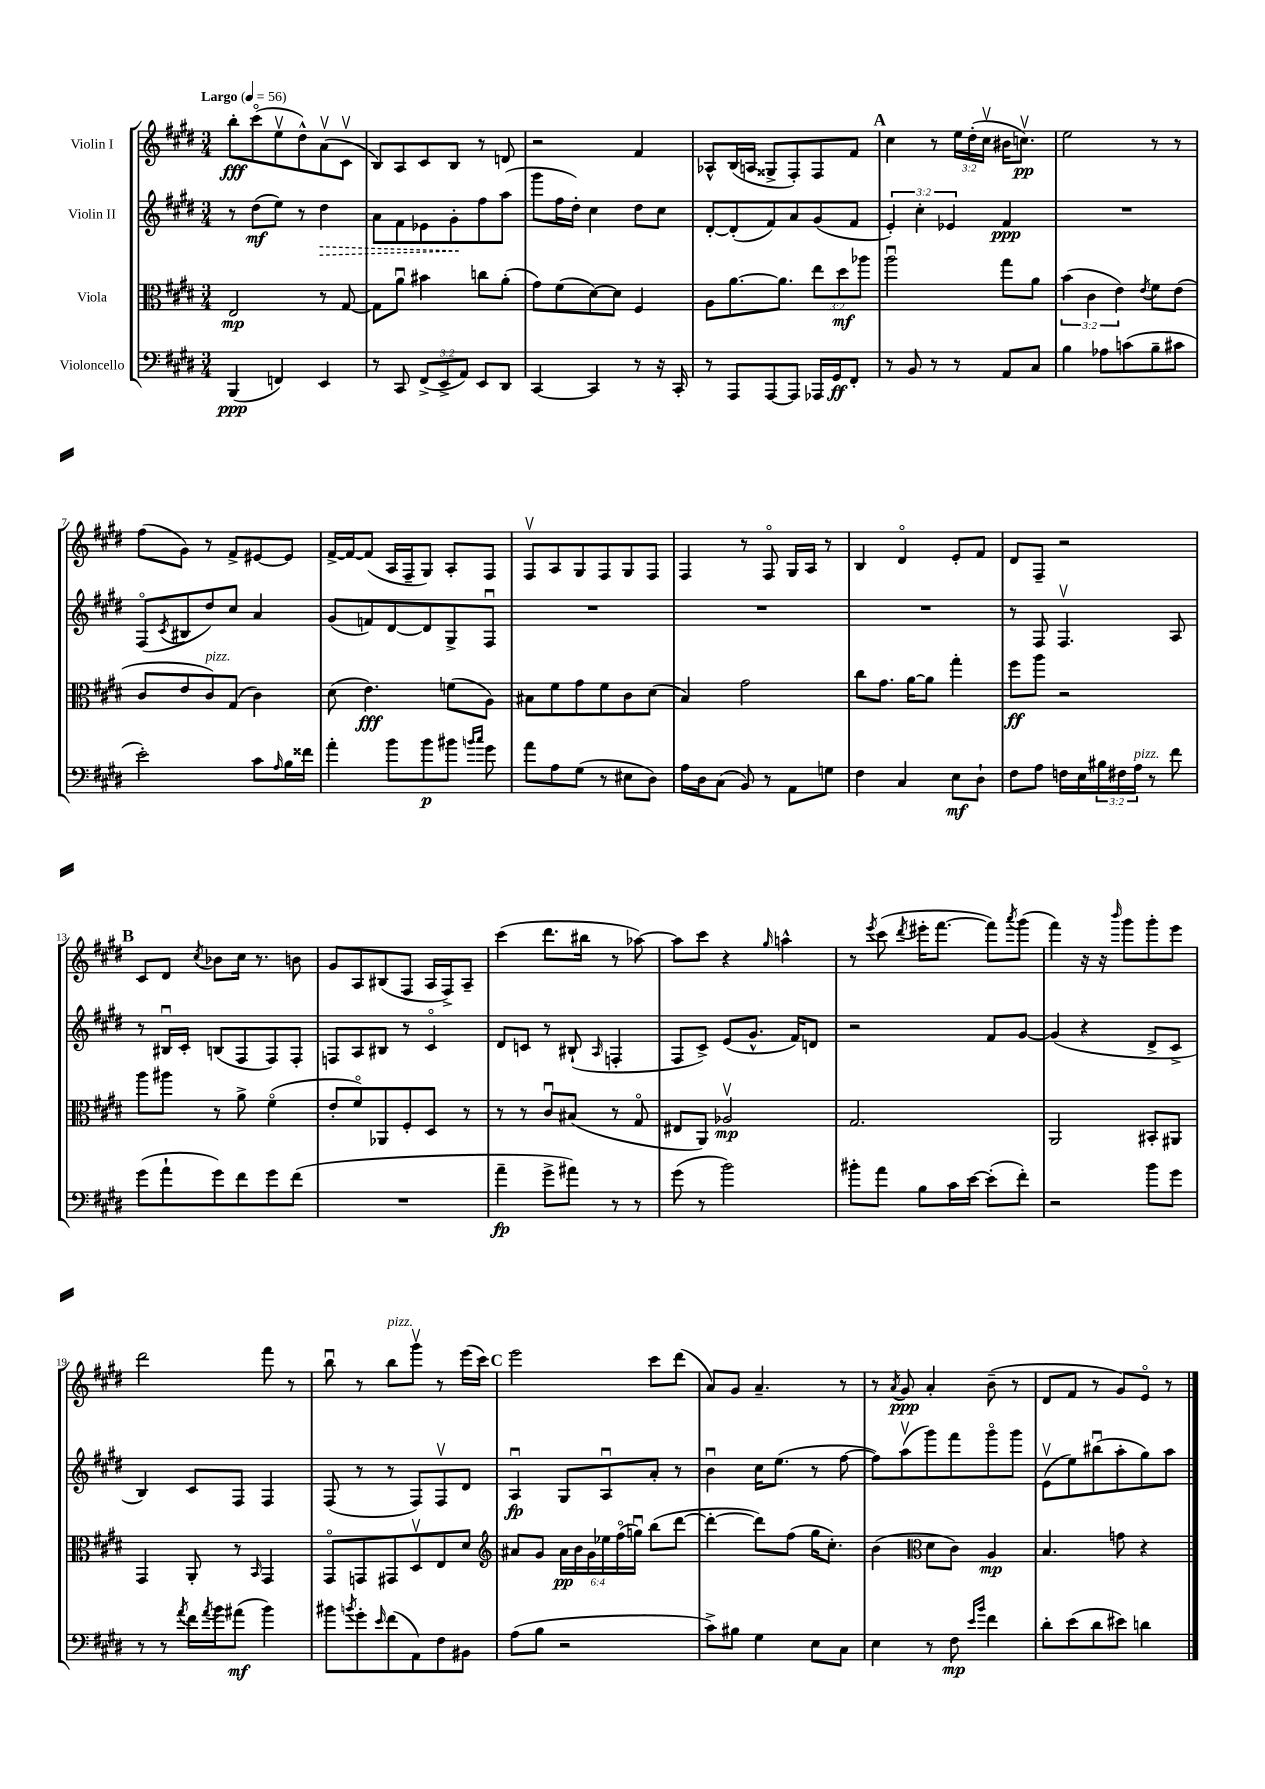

**kern	**dynam	**kern	**dynam	**kern	**dynam	**kern	**dynam
*part4	*part4	*part3	*part3	*part2	*part2	*part1	*part1
*staff4	*staff4	*staff3	*staff3	*staff2	*staff2	*staff1	*staff1
*I"Violoncello	*	*I"Viola	*	*I"Violin II	*	*I"Violin I	*
*clefF4	*	*clefC3	*	*clefG2	*	*clefG2	*
*k[f#c#g#d#]	*	*k[f#c#g#d#]	*	*k[f#c#g#d#]	*	*k[f#c#g#d#]	*
*M3/4	*	*M3/4	*	*M3/4	*	*M3/4	*
*MM56	*	*MM56	*	*MM56	*	*MM56	*
=1	=1	=1	=1	=1	=1	=1	=1
!	!	!	!	!	!	!LO:TX:a:B:t=Largo	!
(4BBB/	ppp	2E/	mp	8r	.	8bb'\L	fff
.	.	.	.	(8dd#\L	mf	(8ccc#\	.
4FFn/)	.	.	.	8ee\J)	.	8eev\	.
.	.	.	.	8r	.	8dd#^^\)	.
!	!	!	!	!	!LO:HP:b	!	!
4EE/	.	8r	.	4dd#\	>	(8av\	.
.	.	[8G#/	.	.	.	8c#v\J	.
=2	=2	=2	=2	=2	=2	=2	=2
8r	.	8G#\L]	.	8a\L	.	8B/L)	.
8CC#/	.	8au\J	.	8f#\	.	8A/	.
(12FF#^/L	.	4b#X\	.	8e-X\	.	8c#/	.
12EE^/	.	.	.	.	.	.	.
.	.	.	.	8g#'\	.	8B/J	.
12AA/J)	.	.	.	.	.	.	.
8EE/L	.	8ccn\L	.	8ff#\	]	8r	.
8DD#/J	.	(8a'\J	.	(8aa\J	.	8dn/	.
=3	=3	=3	=3	=3	=3	=3	=3
[4CC#/	.	8g#\L)	.	8ggg#\L	.	2r	.
.	.	(8f#\	.	16ff#\L	.	.	.
.	.	.	.	16dd#'\JJ)	.	.	.
4CC#/]	.	[8d#\)	.	4cc#\	.	.	.
.	.	8d#\J]	.	.	.	.	.
8r	.	4F#/	.	8dd#\L	.	4f#/	.
16r	.	.	.	8cc#\J	.	.	.
16CC#'/	.	.	.	.	.	.	.
=4	=4	=4	=4	=4	=4	=4	=4
8r	.	8A\L	.	[8d#'/L	.	8A-X^^/L	.
8AAA/L	.	[8.a\	.	(8d#'/]	.	(16B/L	.
.	.	.	.	.	.	16An/JJ	.
[8AAA/	.	.	.	8f#/)	.	8G##X^/L	.
.	.	8.a\J]	.	.	.	.	.
8AAA/J]	.	.	.	8a/	.	8F#'/)	.
16AAA-X/LL	.	12ee\L	.	(8g#/	.	8F#/	.
16GG#/J	ff	.	.	.	.	.	.
.	.	12dd#\	mf	.	.	.	.
8FF#'/J	.	.	.	8f#/J	.	8f#/J	.
.	.	12aa-X\J	.	.	.	.	.
!!LO:REH:place=s1:t=A
=5	=5	=5	=5	=5	=5	=5	=5
8r	.	2aau\	.	6e'/)	.	4cc#\	.
8BB/	.	.	.	.	.	.	.
.	.	.	.	6cc#'\	.	.	.
8r	.	.	.	.	.	8r	.
.	.	.	.	6e-X/	.	.	.
8r	.	.	.	.	.	24ee\LL	.
.	.	.	.	.	.	(24dd#'\	.
.	.	.	.	.	.	24cc#v\JJ	.
8AA/L	.	8gg#\L	.	4f#/	ppp	16b#X\KL	.
.	.	.	.	.	.	8.ccnv\J)	pp
8C#/J	.	8a\J	.	.	.	.	.
=6	=6	=6	=6	=6	=6	=6	=6
4B\	.	(6b\	.	2.r	.	2ee\	.
.	.	6c#\	.	.	.	.	.
8A-X\L	.	.	.	.	.	.	.
.	.	6e\)	.	.	.	.	.
(8cn\	.	.	.	.	.	.	.
.	.	8qe/	.	.	.	.	.
8B~\	.	8f#\L	.	.	.	8r	.
8c#X\J	.	(8e\J	.	.	.	8r	.
!!LO:LB:g=z
=7	=7	=7	=7	=7	=7	=7	=7
2e'\)	.	8c#/L	.	(8F#/L	.	(8ff#\L	.
.	.	.	.	8qc#/	.	.	.
.	.	8e/	.	8B#X/	.	8g#\J)	.
!	!	!LO:TX:a:i:t=pizz.	!	!	!	!	!
.	.	8c#/)	.	8dd#/)	.	8r	.
.	.	(8G#/J	.	8cc#/J	.	8f#^/L	.
8c#\L	.	4c#\)	.	4a/	.	[8e#X/	.
16qqA/	.	.	.	.	.	.	.
16B\L	.	.	.	.	.	8e#/J]	.
16f##X\JJ	.	.	.	.	.	.	.
=8	=8	=8	=8	=8	=8	=8	=8
4a'\	.	(8d#\	.	(8g#/L	.	[16f#^/LL	.
.	.	.	.	.	.	16f#/J_	.
.	.	4.e\)	fff	8fn/)	.	(8f#/J]	.
8b\L	.	.	.	[8d#/	.	16A/LL	.
.	.	.	.	.	.	16F#~/J	.
8b\	p	.	.	8d#/]	.	8G#/J)	.
8b#X\J	.	(8fn\L	.	8G#^/	.	8A'/L	.
16qqbn/LL	.	.	.	.	.	.	.
16qqcc#/JJ	.	.	.	.	.	.	.
8g#\	.	8A\J)	.	8F#u/J	.	8F#/J	.
=9	=9	=9	=9	=9	=9	=9	=9
8a\L	.	8B#X\L	.	2.r	.	8F#v/L	.
8A\	.	8f#\	.	.	.	8A/	.
(8G#\J	.	8g#\	.	.	.	8G#/	.
8r	.	8f#\	.	.	.	8F#/	.
8E#X\L	.	8c#\	.	.	.	8G#/	.
8D#\J)	.	(8d#\J	.	.	.	8F#/J	.
=10	=10	=10	=10	=10	=10	=10	=10
16A\LL	.	4B/)	.	2.r	.	4F#/	.
16D#\J	.	.	.	.	.	.	.
(8C#\J	.	.	.	.	.	.	.
8BB/)	.	2g#\	.	.	.	8r	.
8r	.	.	.	.	.	8F#/	.
8AA\L	.	.	.	.	.	16G#/LL	.
.	.	.	.	.	.	16A/JJ	.
8Gn\J	.	.	.	.	.	8r	.
=11	=11	=11	=11	=11	=11	=11	=11
4F#\	.	8cc#\L	.	2.r	.	4B/	.
.	.	8.g#\J	.	.	.	.	.
4C#/	.	.	.	.	.	4d#/	.
.	.	[16a\KL	.	.	.	.	.
.	.	8a\J]	.	.	.	.	.
8E\L	mf	4gg#'\	.	.	.	8e'/L	.
8D#`\J	.	.	.	.	.	8f#/J	.
=12	=12	=12	=12	=12	=12	=12	=12
8F#\L	.	8ff#\L	ff	8r	.	8d#/L	.
8A\J	.	8aa\J	.	8F#/	.	8F#~/J	.
16Fn\LL	.	2r	.	4.F#v/	.	2r	.
16E\	.	.	.	.	.	.	.
24B#X\	.	.	.	.	.	.	.
24F#X\	.	.	.	.	.	.	.
!LO:TX:a:i:t=pizz.	!	!	!	!	!	!	!
24A\JJ	.	.	.	.	.	.	.
8r	.	.	.	.	.	.	.
8f#\	.	.	.	8A/	.	.	.
!!LO:LB:g=z
!!LO:REH:place=s1:t=B
=13	=13	=13	=13	=13	=13	=13	=13
(8g#\L	.	8aa\L	.	8r	.	8c#/L	.
8a`\	.	8aa#X\J	.	16B#Xu/LL	.	8d#/J	.
.	.	.	.	16c#'/JJ	.	.	.
.	.	.	.	.	.	8qcc#/	.
8g#\)	.	8r	.	(8Bn/L	.	8b-X\L	.
8f#\	.	8a^\	.	8F#/	.	16cc#\Jk	.
.	.	.	.	.	.	8.r	.
8g#\	.	(4f#\	.	8F#/)	.	.	.
(8f#\J	.	.	.	8F#'/J	.	8bn\	.
=14	=14	=14	=14	=14	=14	=14	=14
2.r	.	8e'/L	.	8Fn/L	.	8g#/L	.
.	.	8f#/)	.	8A/	.	8A/	.
.	.	8AA-X/	.	8B#X/J	.	(8B#X/	.
.	.	8F#'/	.	8r	.	8F#/J	.
.	.	8D#/J	.	4c#/	.	16A/LL	.
.	.	.	.	.	.	16F#^/J)	.
.	.	8r	.	.	.	8A~/J	.
=15	=15	=15	=15	=15	=15	=15	=15
4a~\	fp	8r	.	8d#/L	.	(4ccc#\	.
.	.	8r	.	8cn/J	.	.	.
8g#^\L	.	8c#u/L	.	8r	.	8.ddd#\L	.
8a#X\J)	.	(8B#X/J	.	(8B#X`/	.	.	.
.	.	.	.	.	.	16bb#X\Jk	.
.	.	.	.	16qqA/	.	.	.
8r	.	8r	.	4Fn'/	.	8r	.
8r	.	8G#/	.	.	.	[8aa-X\)	.
=16	=16	=16	=16	=16	=16	=16	=16
(8g#\	.	8E#X/L	.	8F#/L	.	8aa-\L]	.
8r	.	8AA/J)	.	8c#^/J)	.	8ccc#\J	.
2b\)	.	2A-Xv/	mp	(8e/L	.	4r	.
.	.	.	.	8.g#^^/J	.	.	.
.	.	.	.	.	.	16qqgg#/	.
.	.	.	.	.	.	4aan^^\	.
.	.	.	.	16f#/KL)	.	.	.
.	.	.	.	8dn/J	.	.	.
=17	=17	=17	=17	=17	=17	=17	=17
8b#X'\L	.	2.G#/	.	2r	.	8r	.
.	.	.	.	.	.	8qeee/	.
8a\J	.	.	.	.	.	(8ccc#\	.
.	.	.	.	.	.	8qddd#/	.
8B\L	.	.	.	.	.	16eee#X'\KL	.
.	.	.	.	.	.	[8.fff#\J	.
16c#\L	.	.	.	.	.	.	.
[16e\JJ	.	.	.	.	.	.	.
(8e'\L]	.	.	.	8f#/L	.	8fff#\L])	.
.	.	.	.	.	.	8qaaa/	.
8f#'\J)	.	.	.	[8g#/J	.	(8ggg#\J	.
=18	=18	=18	=18	=18	=18	=18	=18
2r	.	2AA/	.	(4g#/]	.	4fff#\)	.
.	.	.	.	4r	.	16r	.
.	.	.	.	.	.	16r	.
.	.	.	.	.	.	16qqbbb/	.
.	.	.	.	.	.	8ggg#\L	.
8b\L	.	8BB#X'/L	.	8d#^/L	.	8ggg#'\	.
8g#\J	.	8AA#X/J	.	8c#^/J	.	8eee\J	.
!!LO:LB:g=z
=19	=19	=19	=19	=19	=19	=19	=19
8r	.	4GG#/	.	4B/)	.	2ddd#\	.
8r	.	.	.	.	.	.	.
8qa/	.	.	.	.	.	.	.
16f#\LL	.	8AA'/	.	8c#/L	.	.	.
8qa/	.	.	.	.	.	.	.
16b\J	.	.	.	.	.	.	.
(8a#X\J	mf	8r	.	8F#/J	.	.	.
.	.	16qqBB/	.	.	.	.	.
4b\)	.	4GG#/	.	4F#/	.	8fff#\	.
.	.	.	.	.	.	8r	.
=20	=20	=20	=20	=20	=20	=20	=20
8b#X\L	.	8GG#/L	.	(8F#/	.	8bbu\	.
8qbn/	.	.	.	.	.	.	.
8g#'\	.	8GGn/	.	8r	.	8r	.
16qqe/	.	.	.	.	.	.	.
!	!	!	!	!	!	!LO:TX:a:i:t=pizz.	!
(8f#\	.	8GG#X/	.	8r	.	8bb\L	.
8AA\)	.	8D#v/	.	8F#/L)	.	8ggg#v\J	.
8F#\	.	8E/	.	8F#v/	.	8r	.
8BB#X\J	.	8d#/J	.	8d#/J	.	(16eee\LL	.
.	.	.	.	.	.	16ccc#\JJ)	.
!!LO:REH:place=s1:t=C
=21	=21	=21	=21	=21	=21	=21	=21
*	*	*clefG2	*	*	*	*	*
(8A\L	.	8a#X/L	.	4Au/	fp	2eee\	.
8B\J	.	8g#/J	.	.	.	.	.
2r	.	24a#\LL	pp	8G#/L	.	.	.
.	.	24b\	.	.	.	.	.
.	.	24g#\	.	.	.	.	.
.	.	24ee-X\	.	8Au/	.	.	.
.	.	(24ff#\	.	.	.	.	.
.	.	24ggnu\JJ)	.	.	.	.	.
.	.	(8bb\L	.	8a'/J	.	8ccc#\L	.
.	.	[8ddd#\J	.	8r	.	(8ddd#\J	.
=22	=22	=22	=22	=22	=22	=22	=22
8c#^\L)	.	4ddd#'\_	.	4bu\	.	8a/L)	.
8B#X\J	.	.	.	.	.	8g#/J	.
4G#\	.	8ddd#\L])	.	16cc#\KL	.	4.a~/	.
.	.	.	.	(8.ee\J	.	.	.
.	.	(8ff#\J	.	.	.	.	.
8E\L	.	16gg#\KL	.	8r	.	.	.
.	.	8.cc#'\J)	.	.	.	.	.
8C#\J	.	.	.	[8ff#\	.	8r	.
=23	=23	=23	=23	=23	=23	=23	=23
4E\	.	(4b\	.	8ff#\L])	.	8r	.
.	.	.	.	.	.	8qa/	.
.	.	.	.	(8aav\	.	8g#/	ppp
*	*	*clefC3	*	*	*	*	*
8r	.	8d#\L	.	8ggg#\)	.	4a'/	.
8F#\	mp	8c#\J)	.	8fff#\	.	.	.
16qqe/LL	.	.	.	.	.	.	.
16qqb/JJ	.	.	.	.	.	.	.
4f#\	.	4A/	mp	8ggg#\	.	(8b~\	.
.	.	.	.	8ggg#\J	.	8r	.
=24	=24	=24	=24	=24	=24	=24	=24
8d#'\L	.	4.B/	.	(8ev\L	.	8d#/L	.
(8e\	.	.	.	8ee\)	.	8f#/J	.
8d#\	.	.	.	(8bb#Xu\	.	8r	.
8e#X\J)	.	8gn\	.	8aa'\	.	8g#/L)	.
4dn\	.	4r	.	8gg#\)	.	8e/J	.
.	.	.	.	8aa\J	.	8r	.
==	==	==	==	==	==	==	==
*-	*-	*-	*-	*-	*-	*-	*-
